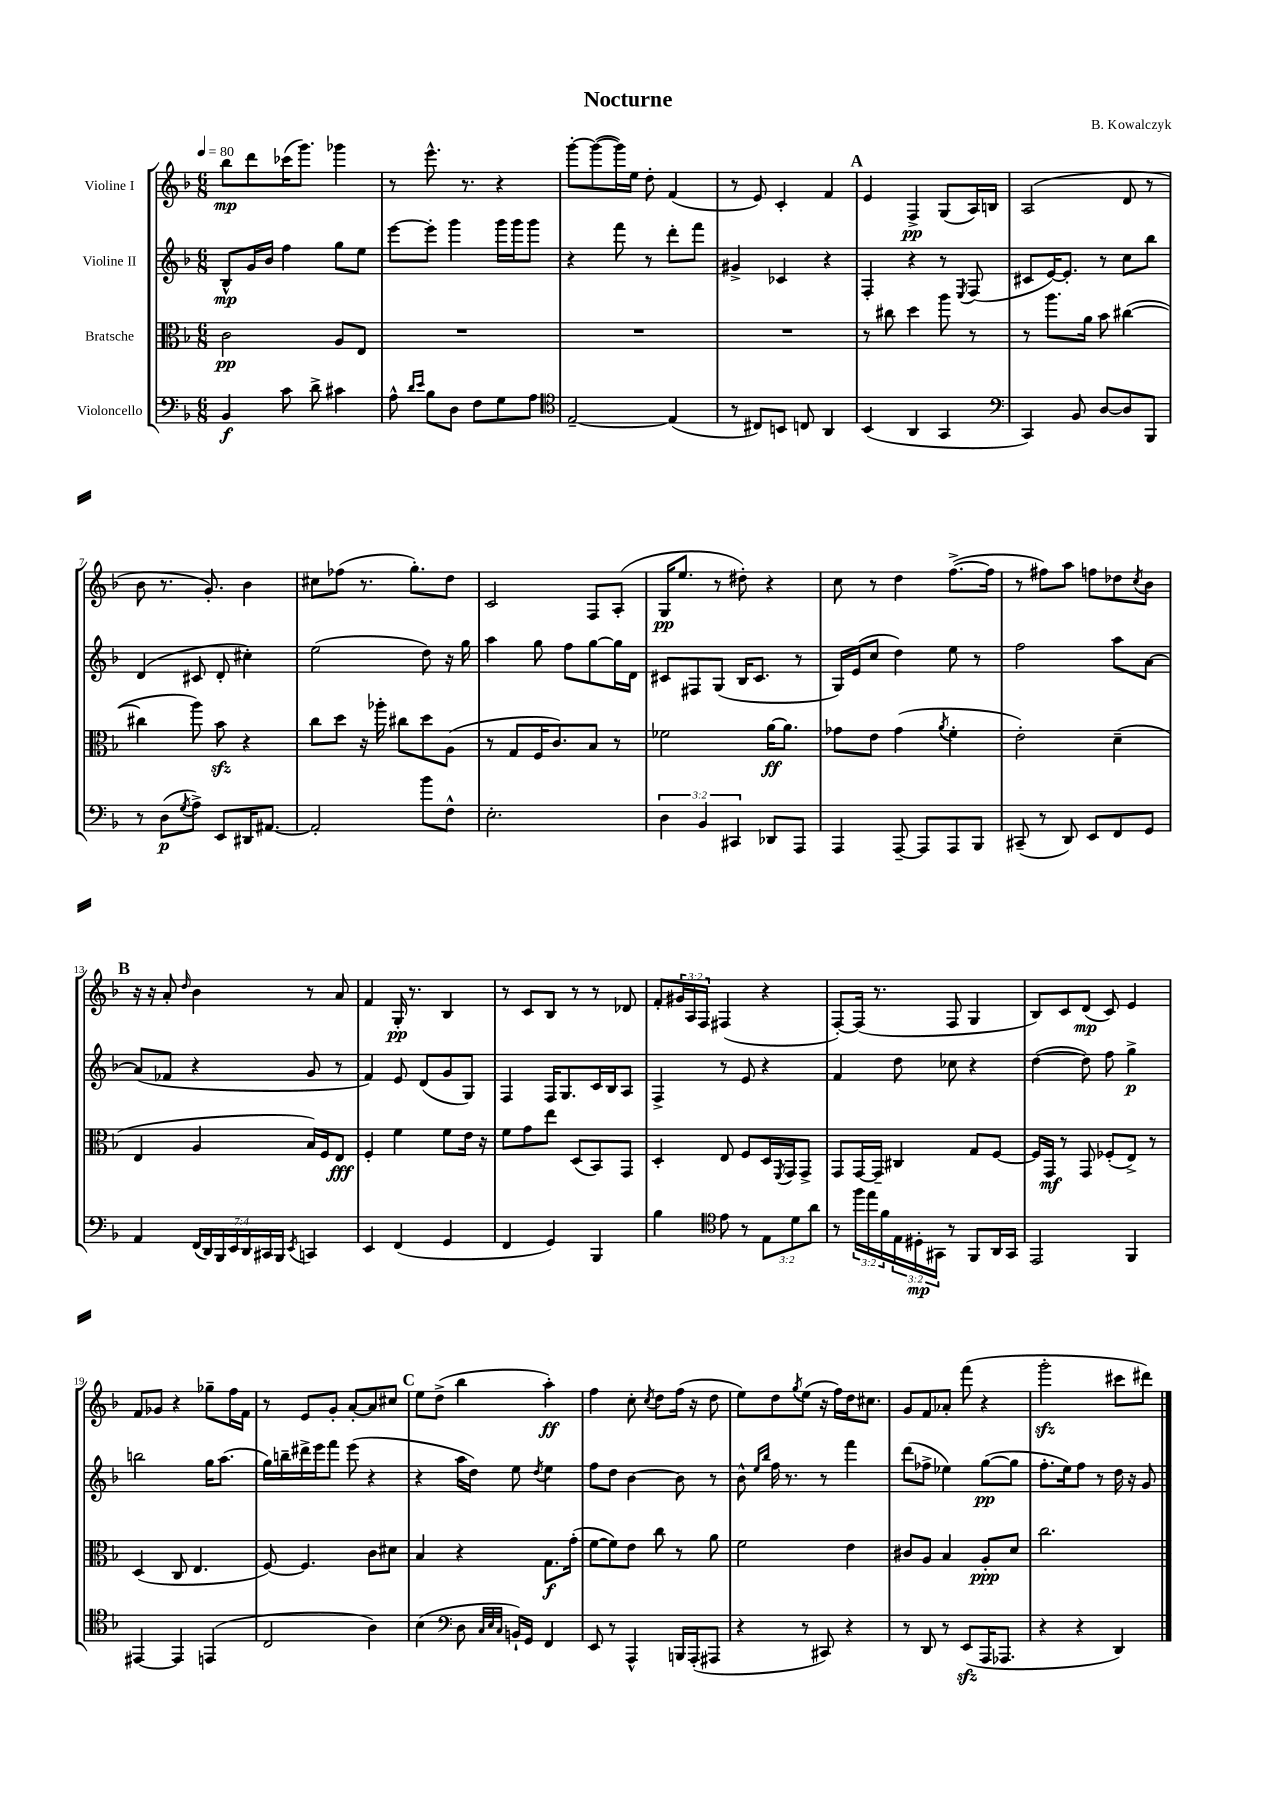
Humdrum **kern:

**kern	**dynam	**kern	**dynam	**kern	**dynam	**kern	**dynam
*part4	*part4	*part3	*part3	*part2	*part2	*part1	*part1
*staff4	*staff4	*staff3	*staff3	*staff2	*staff2	*staff1	*staff1
*I"Violoncello	*	*I"Bratsche	*	*I"Violine II	*	*I"Violine I	*
*clefF4	*	*clefC3	*	*clefG2	*	*clefG2	*
*k[b-]	*	*k[b-]	*	*k[b-]	*	*k[b-]	*
*M6/8	*	*M6/8	*	*M6/8	*	*M6/8	*
*MM80	*	*MM80	*	*MM80	*	*MM80	*
=1	=1	=1	=1	=1	=1	=1	=1
4BB-/	f	2c\	pp	8B-^^/L	mp	8bb-\L	mp
.	.	.	.	16g/L	.	8ddd\	.
.	.	.	.	16b-/JJ	.	.	.
8c\	.	.	.	4ff\	.	(16ccc-X\K	.
.	.	.	.	.	.	8.ggg\J)	.
8d^\	.	.	.	.	.	.	.
4c#X\	.	8A/L	.	8gg\L	.	4ggg-X\	.
.	.	8E/J	.	8ee\J	.	.	.
=2	=2	=2	=2	=2	=2	=2	=2
8A^^\	.	2.r	.	[8eee\L	.	8r	.
16qqd/LL	.	.	.	.	.	.	.
16qqe/JJ	.	.	.	.	.	.	.
8B-\L	.	.	.	8eee'\J]	.	8.eee^^\	.
8D\J	.	.	.	4ggg\	.	.	.
.	.	.	.	.	.	8.r	.
8F\L	.	.	.	.	.	.	.
8G\	.	.	.	16ggg\LL	.	4r	.
.	.	.	.	16ggg\J	.	.	.
8A\J	.	.	.	8ggg\J	.	.	.
=3	=3	=3	=3	=3	=3	=3	=3
*clefC4	*	*	*	*	*	*	*
[2E~/	.	2.r	.	4r	.	[8ggg'\L	.
.	.	.	.	.	.	(8ggg\_	.
.	.	.	.	8fff\	.	16ggg\L])	.
.	.	.	.	.	.	16ee\JJ	.
.	.	.	.	8r	.	8dd'\	.
(4E/]	.	.	.	8ddd'\L	.	(4f/	.
.	.	.	.	8fff\J	.	.	.
=4	=4	=4	=4	=4	=4	=4	=4
8r	.	2.r	.	4g#X^/	.	8r	.
8C#X/L)	.	.	.	.	.	8e/)	.
8BBn/J	.	.	.	4c-X/	.	4c'/	.
8Cn/	.	.	.	.	.	.	.
4AA/	.	.	.	4r	.	4f/	.
!!LO:REH:place=s1:t=A
=5	=5	=5	=5	=5	=5	=5	=5
(4BB-/	.	8r	.	4F'/	.	4e/	.
.	.	8cc#X\	.	.	.	.	.
4AA/	.	4dd\	.	4r	.	4F^/	pp
4GG/	.	8aa\	.	8r	.	(8G/L	.
.	.	.	.	8qE/	.	.	.
.	.	8r	.	(8F/	.	16A/L)	.
.	.	.	.	.	.	16Bn/JJ	.
=6	=6	=6	=6	=6	=6	=6	=6
*clefF4	*	*	*	*	*	*	*
4CC/)	.	8r	.	8c#X/L	.	(2A/	.
.	.	8.aa\L	.	[16e/K)	.	.	.
.	.	.	.	8.e'/J]	.	.	.
8BB-/	.	.	.	.	.	.	.
.	.	16a\Jk	.	.	.	.	.
[8D/L	.	8b-\	.	8r	.	.	.
8D/]	.	([4cc#X\	.	8cc\L	.	8d/	.
8BBB-/J	.	.	.	8bb-\J	.	8r	.
!!LO:LB:g=z
=7	=7	=7	=7	=7	=7	=7	=7
8r	.	4cc#X\]	.	(4d/	.	8b-\	.
(8D\L	p	.	.	.	.	8.r	.
8qG/	.	.	.	.	.	.	.
8A^\J)	.	8aa\)	.	8c#X/	.	.	.
.	.	.	.	.	.	8.g'/)	.
8EE/L	.	8b-zz\	.	8d'/	.	.	.
16DD#X/K	.	4r	.	4cc#X'\)	.	4b-\	.
[8.AA#X/J	.	.	.	.	.	.	.
=8	=8	=8	=8	=8	=8	=8	=8
2AA#'/]	.	8cc\L	.	(2ee\	.	8cc#X\L	.
.	.	8dd\J	.	.	.	(8ff-X\J	.
.	.	16r	.	.	.	8.r	.
.	.	16aa-X'\	.	.	.	.	.
.	.	8cc#X\L	.	.	.	.	.
.	.	.	.	.	.	8.gg'\L)	.
8b-\L	.	8dd\	.	8dd\)	.	.	.
8F^^\J	.	(8A\J	.	16r	.	8dd\J	.
.	.	.	.	16gg\	.	.	.
=9	=9	=9	=9	=9	=9	=9	=9
2.E'\	.	8r	.	4aa\	.	2c/	.
.	.	8G/L	.	.	.	.	.
.	.	16F/K	.	8gg\	.	.	.
.	.	8.c/)	.	.	.	.	.
.	.	.	.	8ff\L	.	.	.
.	.	8B-/J	.	[8gg\	.	8F/L	.
.	.	8r	.	16gg\L]	.	(8A'/J	.
.	.	.	.	16d\JJ	.	.	.
=10	=10	=10	=10	=10	=10	=10	=10
6D\	.	2f-X\	.	8c#X/L	.	16G/KL	pp
.	.	.	.	.	.	8.ee/J	.
.	.	.	.	8F#X/	.	.	.
6BB-/	.	.	.	.	.	.	.
.	.	.	.	(8G/J	.	8r	.
6CC#X/	.	.	.	.	.	.	.
.	.	.	.	16B-/KL	.	8dd#X'\)	.
.	.	.	.	8.c#/J	.	.	.
8DD-X/L	.	[16a\KL	ff	.	.	4r	.
.	.	8.a\J]	.	.	.	.	.
8AAA/J	.	.	.	8r	.	.	.
=11	=11	=11	=11	=11	=11	=11	=11
4AAA/	.	8g-X\L	.	16G/LL)	.	8cc\	.
.	.	.	.	(16e/J	.	.	.
.	.	8e\J	.	8cc/J	.	8r	.
[8AAA~/	.	(4g-\	.	4dd\)	.	4dd\	.
8AAA/L]	.	.	.	.	.	.	.
.	.	8qa/	.	.	.	.	.
8AAA/	.	4f'\	.	8ee\	.	([8.ff^\L	.
8BBB-/J	.	.	.	8r	.	.	.
.	.	.	.	.	.	16ff\Jk]	.
=12	=12	=12	=12	=12	=12	=12	=12
(8CC#X~/	.	2e'\)	.	2ff\	.	8r	.
8r	.	.	.	.	.	8ff#X\L)	.
8DD/)	.	.	.	.	.	8aa\J	.
8EE/L	.	.	.	.	.	8ffn\L	.
8FF/	.	(4d~\	.	8aa\L	.	8dd-X\	.
.	.	.	.	.	.	8qcc/	.
8GG/J	.	.	.	[8a\J	.	8b-\J	.
!!LO:LB:g=z
!!LO:REH:place=s1:t=B
=13	=13	=13	=13	=13	=13	=13	=13
4AA/	.	4E/	.	(8a/L]	.	16r	.
.	.	.	.	.	.	16r	.
.	.	.	.	8f-X/J	.	8a'/	.
.	.	.	.	.	.	16qqdd/	.
(28FF/LL	.	4A/	.	4r	.	4b-\	.
28DD/)	.	.	.	.	.	.	.
28BBB-/	.	.	.	.	.	.	.
28EE/	.	.	.	.	.	.	.
28DD/	.	.	.	.	.	.	.
28CC#X/	.	.	.	.	.	.	.
28BBB-/JJ	.	.	.	.	.	.	.
8qEE/	.	.	.	.	.	.	.
4CCn/	.	16B-/LL)	.	8g/	.	8r	.
.	.	16F/J	.	.	.	.	.
.	.	8E/J	fff	8r	.	8a/	.
=14	=14	=14	=14	=14	=14	=14	=14
4EE/	.	4F'/	.	4f/)	.	4f/	.
(4FF/	.	4f\	.	8e/	.	16G'/	pp
.	.	.	.	.	.	8.r	.
.	.	.	.	(8d/L	.	.	.
4GG/	.	8f\L	.	8g/	.	4B-/	.
.	.	16e\Jk	.	8G/J)	.	.	.
.	.	16r	.	.	.	.	.
=15	=15	=15	=15	=15	=15	=15	=15
4FF/	.	8f\L	.	4F/	.	8r	.
.	.	8g\	.	.	.	8c/L	.
4GG/)	.	8ee\J	.	16F/KL	.	8B-/J	.
.	.	.	.	8.G/	.	.	.
.	.	(8D/L	.	.	.	8r	.
4BBB-/	.	8BB-/)	.	16c/L	.	8r	.
.	.	.	.	16B-/J	.	.	.
.	.	8GG/J	.	8A/J	.	8d-X/	.
=16	=16	=16	=16	=16	=16	=16	=16
4B-\	.	4D'/	.	4F^/	.	8f'/L	.
.	.	.	.	.	.	24g#X/L	.
.	.	.	.	.	.	24A/	.
.	.	.	.	.	.	24F/JJ	.
*clefC4	*	*	*	*	*	*	*
8e\	.	8E/	.	8r	.	(4F#X/	.
8r	.	8F/L	.	8e/	.	.	.
12E\L	.	16D/L	.	4r	.	4r	.
.	.	8qFF/	.	.	.	.	.
.	.	16GG/J	.	.	.	.	.
12d\	.	.	.	.	.	.	.
.	.	8GG^/J	.	.	.	.	.
12a\J	.	.	.	.	.	.	.
=17	=17	=17	=17	=17	=17	=17	=17
8r	.	8GG/L	.	4f/	.	[8F'/L)	.
24ff\LL	.	[16GG/L	.	.	.	(16F/Jk]	.
24ee\	.	.	.	.	.	.	.
.	.	16GG~/JJ]	.	.	.	8.r	.
24f\	.	.	.	.	.	.	.
24E\	.	4C#X/	.	8dd\	.	.	.
24D#X'\	mp	.	.	.	.	.	.
24GG#X\JJ	.	.	.	.	.	.	.
8r	.	.	.	8cc-X\	.	8F/	.
8FF/L	.	8G/L	.	4r	.	4G/	.
16AA/L	.	[8F/J	.	.	.	.	.
16GG#/JJ	.	.	.	.	.	.	.
=18	=18	=18	=18	=18	=18	=18	=18
2EE/	.	16F/LL]	.	([4dd\	.	8B-/L)	.
.	.	16GG/JJ	mf	.	.	.	.
.	.	8r	.	.	.	8c/	.
.	.	8GG/	.	8dd\])	.	(8d/J	mp
.	.	(8F-X'/L	.	8ff\	.	8c/)	.
4FF/	.	8E^/J)	.	4gg^\	p	4e/	.
.	.	8r	.	.	.	.	.
!!LO:LB:g=z
=19	=19	=19	=19	=19	=19	=19	=19
[4EE#X/	.	(4D/	.	2bbn\	.	8f/L	.
.	.	.	.	.	.	8g-X/J	.
4EE#/]	.	8C/	.	.	.	4r	.
.	.	4.E/	.	.	.	.	.
(4EEn/	.	.	.	16gg\KL	.	8gg-X~\L	.
.	.	.	.	(8.aa\J	.	.	.
.	.	.	.	.	.	16ff\L	.
.	.	.	.	.	.	16f\JJ	.
=20	=20	=20	=20	=20	=20	=20	=20
2C/	.	[8F/)	.	16gg\LL)	.	8r	.
.	.	.	.	16bbn~\	.	.	.
.	.	4.F/]	.	16ddd#X^\	.	8e/L	.
.	.	.	.	16eee\J	.	.	.
.	.	.	.	8fff\J	.	8g'/J	.
.	.	.	.	(8eee\	.	[8a'/L	.
4A\)	.	8c\L	.	4r	.	8a/]	.
.	.	8d#X\J	.	.	.	8cc#X/J	.
!!LO:REH:place=s1:t=C
=21	=21	=21	=21	=21	=21	=21	=21
(4B-\	.	4B-/	.	4r	.	8ee\L	.
.	.	.	.	.	.	(8dd^\J	.
*clefF4	*	*	*	*	*	*	*
8D\	.	4r	.	16aa\LL	.	4bb-\	.
.	.	.	.	16dd\JJ)	.	.	.
32qqC/LLL	.	.	.	.	.	.	.
32qqE/	.	.	.	.	.	.	.
32qqC/JJJ	.	.	.	.	.	.	.
16BBn`/LL)	.	.	.	8ee\	.	.	.
16GG/JJ	.	.	.	.	.	.	.
.	.	.	.	8qdd/	.	.	.
4FF/	.	8.G\L	f	4ee\	.	4aa'\)	ff
.	.	(16g'\Jk	.	.	.	.	.
=22	=22	=22	=22	=22	=22	=22	=22
8EE/	.	[8f\L	.	8ff\L	.	4ff\	.
8r	.	8f\])	.	8dd\J	.	.	.
4AAA^^/	.	8e\J	.	[4b-\	.	8cc'\	.
.	.	.	.	.	.	8qcc/	.
.	.	8cc\	.	.	.	8dd\L	.
16BBBn/LL	.	8r	.	8b-\]	.	(16ff\Jk	.
(16AAA'/J	.	.	.	.	.	16r	.
8AAA#X/J	.	8a\	.	8r	.	8dd\	.
=23	=23	=23	=23	=23	=23	=23	=23
4r	.	2f\	.	8b-^^\	.	8ee\L)	.
.	.	.	.	16qqee/LL	.	.	.
.	.	.	.	16qqbb-/JJ	.	.	.
.	.	.	.	16ff\	.	8dd\	.
.	.	.	.	8.r	.	.	.
.	.	.	.	.	.	8qgg/	.
8r	.	.	.	.	.	(8ee\J	.
8CC#X/)	.	.	.	8r	.	16r	.
.	.	.	.	.	.	16ff\LL)	.
4r	.	4e\	.	4fff\	.	16dd\J	.
.	.	.	.	.	.	8.cc#X\J	.
=24	=24	=24	=24	=24	=24	=24	=24
8r	.	8c#X/L	.	(8ddd\L	.	8g/L	.
8DD/	.	8A/J	.	8ff-X^\J	.	8f/	.
8r	.	4B-/	.	4ee-X\)	.	8a-X'/J	.
(8EEzz/L	.	.	.	.	.	(8fff\	.
16AAA/K	.	8A'/L	ppp	([8gg\L	pp	4r	.
8.AAA-X/J	.	.	.	.	.	.	.
.	.	8d/J	.	8gg\J]	.	.	.
=25	=25	=25	=25	=25	=25	=25	=25
4r	.	2.cc\	.	8.ff'\L	.	2gggzz'\	.
.	.	.	.	16ee\k)	.	.	.
4r	.	.	.	8ff\J	.	.	.
.	.	.	.	8r	.	.	.
4DD/)	.	.	.	16dd\	.	8ccc#X\L	.
.	.	.	.	16r	.	.	.
.	.	.	.	8g/	.	8ddd#X\J)	.
==	==	==	==	==	==	==	==
*-	*-	*-	*-	*-	*-	*-	*-
